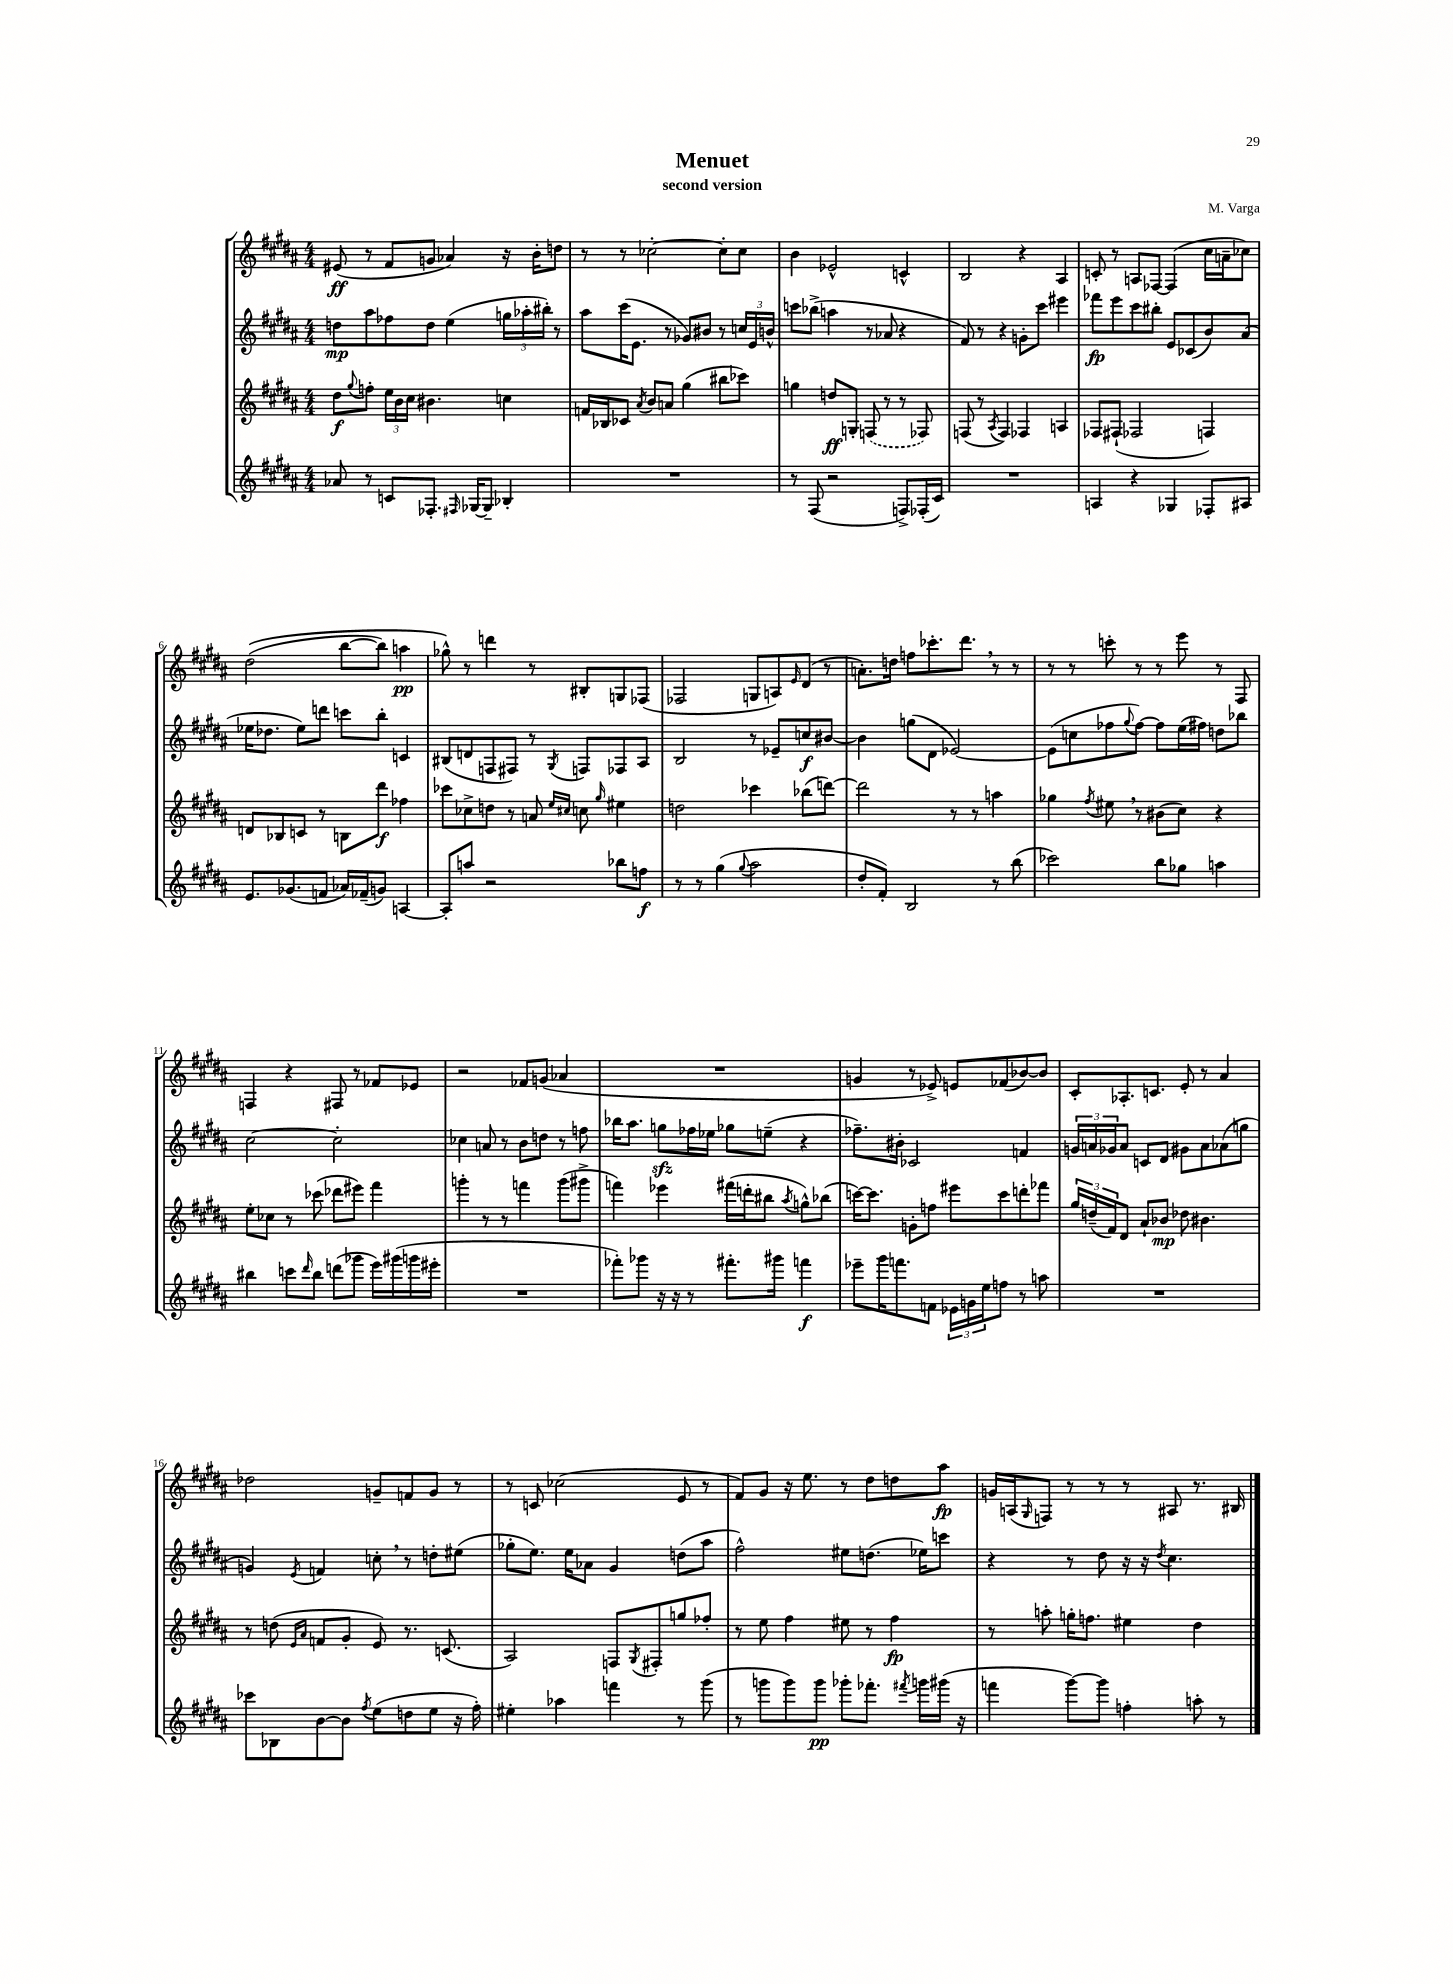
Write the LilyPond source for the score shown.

\header { title = "Menuet" composer = "M. Varga" subtitle = "second version" }
<<
\new StaffGroup <<
\new Staff = "s0" {
    \clef treble \key b \major \numericTimeSignature \time 4/4
    eis'8\ff( r8 fis'8 g'8 aes'4) r16 b'16-. d''8 |
    r8 r8 ces''2~-. ces''8-. ces''8 |
    b'4 ees'2-^ c'4-^ |
    b2 r4 ais4 |
    c'8-. r8 a8 fes8~ fes4( cis''16 a'16-- ces''8) |
    dis''2(\( b''8~ b''8) a''4\pp |
    ges''8-^\) r8 d'''4 r8 bis8-. g8 fes8( |
    fes2 g8 a8) \grace { e'16 } dis'8( r8 |
    a'8.-.) d''16 f''8 ces'''8.-. dis'''8. \breathe r8 r8 |
    r8 r8 c'''8-. r8 r8 e'''8 r8 fis8 |
    f4 r4 fis8 r8 fes'8 ees'8 |
    r2 fes'8 g'8( aes'4 |
    R1 |
    g'4 r8 ees'8->) e'8 fes'8( bes'8~) bes'8 |
    cis'8-. aes8.-. c'8. e'8-. r8 ais'4 |
    des''2 g'8-- f'8 g'8 r8 |
    r8 c'8 ces''2( e'8 r8 |
    fis'8) gis'8 r16 e''8. r8 dis''8 d''8 ais''8\fp |
    g'16 a16( \grace { gis16 } f8) r8 r8 r8 ais8 r8. bis16 \bar "|." |
}
\new Staff = "s1" {
    \clef treble \key b \major \numericTimeSignature \time 4/4
    d''8\mp ais''8 fes''8 d''8 e''4( \tuplet 3/2 { g''16 aes''16-. bis''16-.) } r8 |
    ais''8 cis'''16( e'8. r8 ges'8) bis'8 r8 \tuplet 3/2 { c''16 e'16 b'16-^ } |
    c'''8 bes''8->( a''4 r8 aes'8 r4 |
    fis'8) r8 r4 g'8-. cis'''8 eis'''4 |
    fes'''8\fp e'''8 cis'''8 bis''8-. e'8 ces'8( b'8) ais'8( |
    ees''16 des''8. ees''8) d'''8 c'''8 b''8-. c'4 |
    bis8( d'8 f8 fis8) r8 \acciaccatura { gis8 } f8 fes8 ais8 |
    b2 r8 ees'8-- c''8\f bis'8~ |
    bis'4 g''8( dis'8 ees'2~) |
    ees'8( c''8 fes''8 \appoggiatura { gis''8 } fes''8~) fes''8 e''16( fis''16) d''8 bes''8 |
    cis''2~ cis''2-. |
    ces''4 a'8 r8 b'8 d''8 r8 f''8 |
    bes''16 ais''8. g''8\sfz fes''16 ees''16 ges''8 e''8--( r4 |
    fes''8.--) bis'16-. ces'2 f'4 |
    \tuplet 3/2 { g'16 a'16 ges'16 } a'8 c'8 dis'8 gis'8 a'8 aes'8( g''8 |
    g'4) \acciaccatura { e'8 } f'4 c''8-. \breathe r8 d''8-. eis''8( |
    ges''8-. e''8.) e''16 aes'8 gis'4 d''8( ais''8 |
    fis''2-^) eis''8 d''8.( ees''16) c'''8 |
    r4 r8 dis''8 r16 r16 \acciaccatura { dis''8 } cis''4. \bar "|." |
}
\new Staff = "s2" {
    \clef treble \key b \major \numericTimeSignature \time 4/4
    dis''8\f \appoggiatura { gis''8 } f''8-. \tuplet 3/2 { e''16 b'16 cis''16 } bis'4. c''4 |
    f'16 bes16 ces'8 \acciaccatura { ais'8 } b'8 a'8 gis''4( bis''8 ces'''8) |
    g''4 d''8\ff g8-. \once \slurDashed f8( r8 r8 fes8) |
    f8( r8 \acciaccatura { ais8 } f4) fes4 a4 |
    fes8 fis8-!( fes2 f4) |
    d'8 bes8 c'8 r8 b8 dis'''8\f fes''4 |
    ces'''8 ces''8-> d''8 r8 a'8 \grace { e''16 cis''16 } c''8 \grace { gis''16 } eis''4 |
    d''2 ces'''4 bes''8( d'''8~) |
    d'''2 r8 r8 a''4 |
    ges''4 \acciaccatura { fis''8 } eis''8 \breathe r8 bis'8( cis''8) r4 |
    e''8-. ces''8 r8 ces'''8( des'''8 eis'''8) fis'''4 |
    g'''4-. r8 r8 f'''4 g'''8( gis'''8-> |
    f'''4) ees'''4 fis'''16( d'''16-. bis''8 \acciaccatura { ais''8 } g''8-^) bes''8( |
    c'''16~) c'''8. g'8-. f''8 eis'''8 c'''8 d'''8-. fes'''8 |
    \tuplet 3/2 { gis''16 d''16--( fis'16) } dis'8 ais'8-! bes'8\mp des''8 bis'4. |
    r8 d''8( \grace { e'16 ais'16 } f'8 gis'8-. e'8) r8. c'8.( |
    ais2) f8 \acciaccatura { gis8 } fis8-. g''8 fes''8-. |
    r8 e''8 fis''4 eis''8 r8 fis''4\fp |
    r8 a''8-. g''16-. f''8. eis''4 dis''4 \bar "|." |
}
\new Staff = "s3" {
    \clef treble \key b \major \numericTimeSignature \time 4/4
    aes'8 r8 c'8 fes8.-. \grace { fis16 } ges16~ ges8-- bes4-. |
    R1 |
    r8 fis8( r2 f8->) fes16-.( cis'16) |
    R1 |
    a4 r4 ges4 fes8-. ais8 |
    e'8. ges'8.( f'8 aes'16) fes'16--( g'8) a4~ |
    a8-. a''8 r2 bes''8 f''8\f |
    r8 r8 gis''4( \appoggiatura { gis''8 } ais''2 |
    dis''8-. fis'8-.) b2 r8 b''8( |
    ces'''2) b''8 ges''8 a''4 |
    bis''4 c'''8 \grace { dis'''16 } bis''8 d'''8( ges'''8 e'''16) gis'''16( g'''16 eis'''16-. |
    R1 |
    fes'''8-.) ges'''8 r16 r16 r8 fis'''8.-. gis'''16 f'''4\f |
    ees'''8-- gis'''16 f'''8. f'8 \tuplet 3/2 { ees'16 g'16 e''16 } f''8 r8 a''8 |
    R1 |
    ces'''8 bes8 b'8~ b'8 \acciaccatura { fis''8 } e''8( d''8 e''8 r16 fis''16-.) |
    eis''4-. aes''4 f'''4 r8 gis'''8( |
    r8 g'''8 g'''8) g'''8\pp ges'''8-. fes'''8.-. \acciaccatura { fis'''8 } g'''16 gis'''16( r16 |
    f'''4 gis'''8~) gis'''8 f''4-. a''8-. r8 \bar "|." |
}
>>
>>
